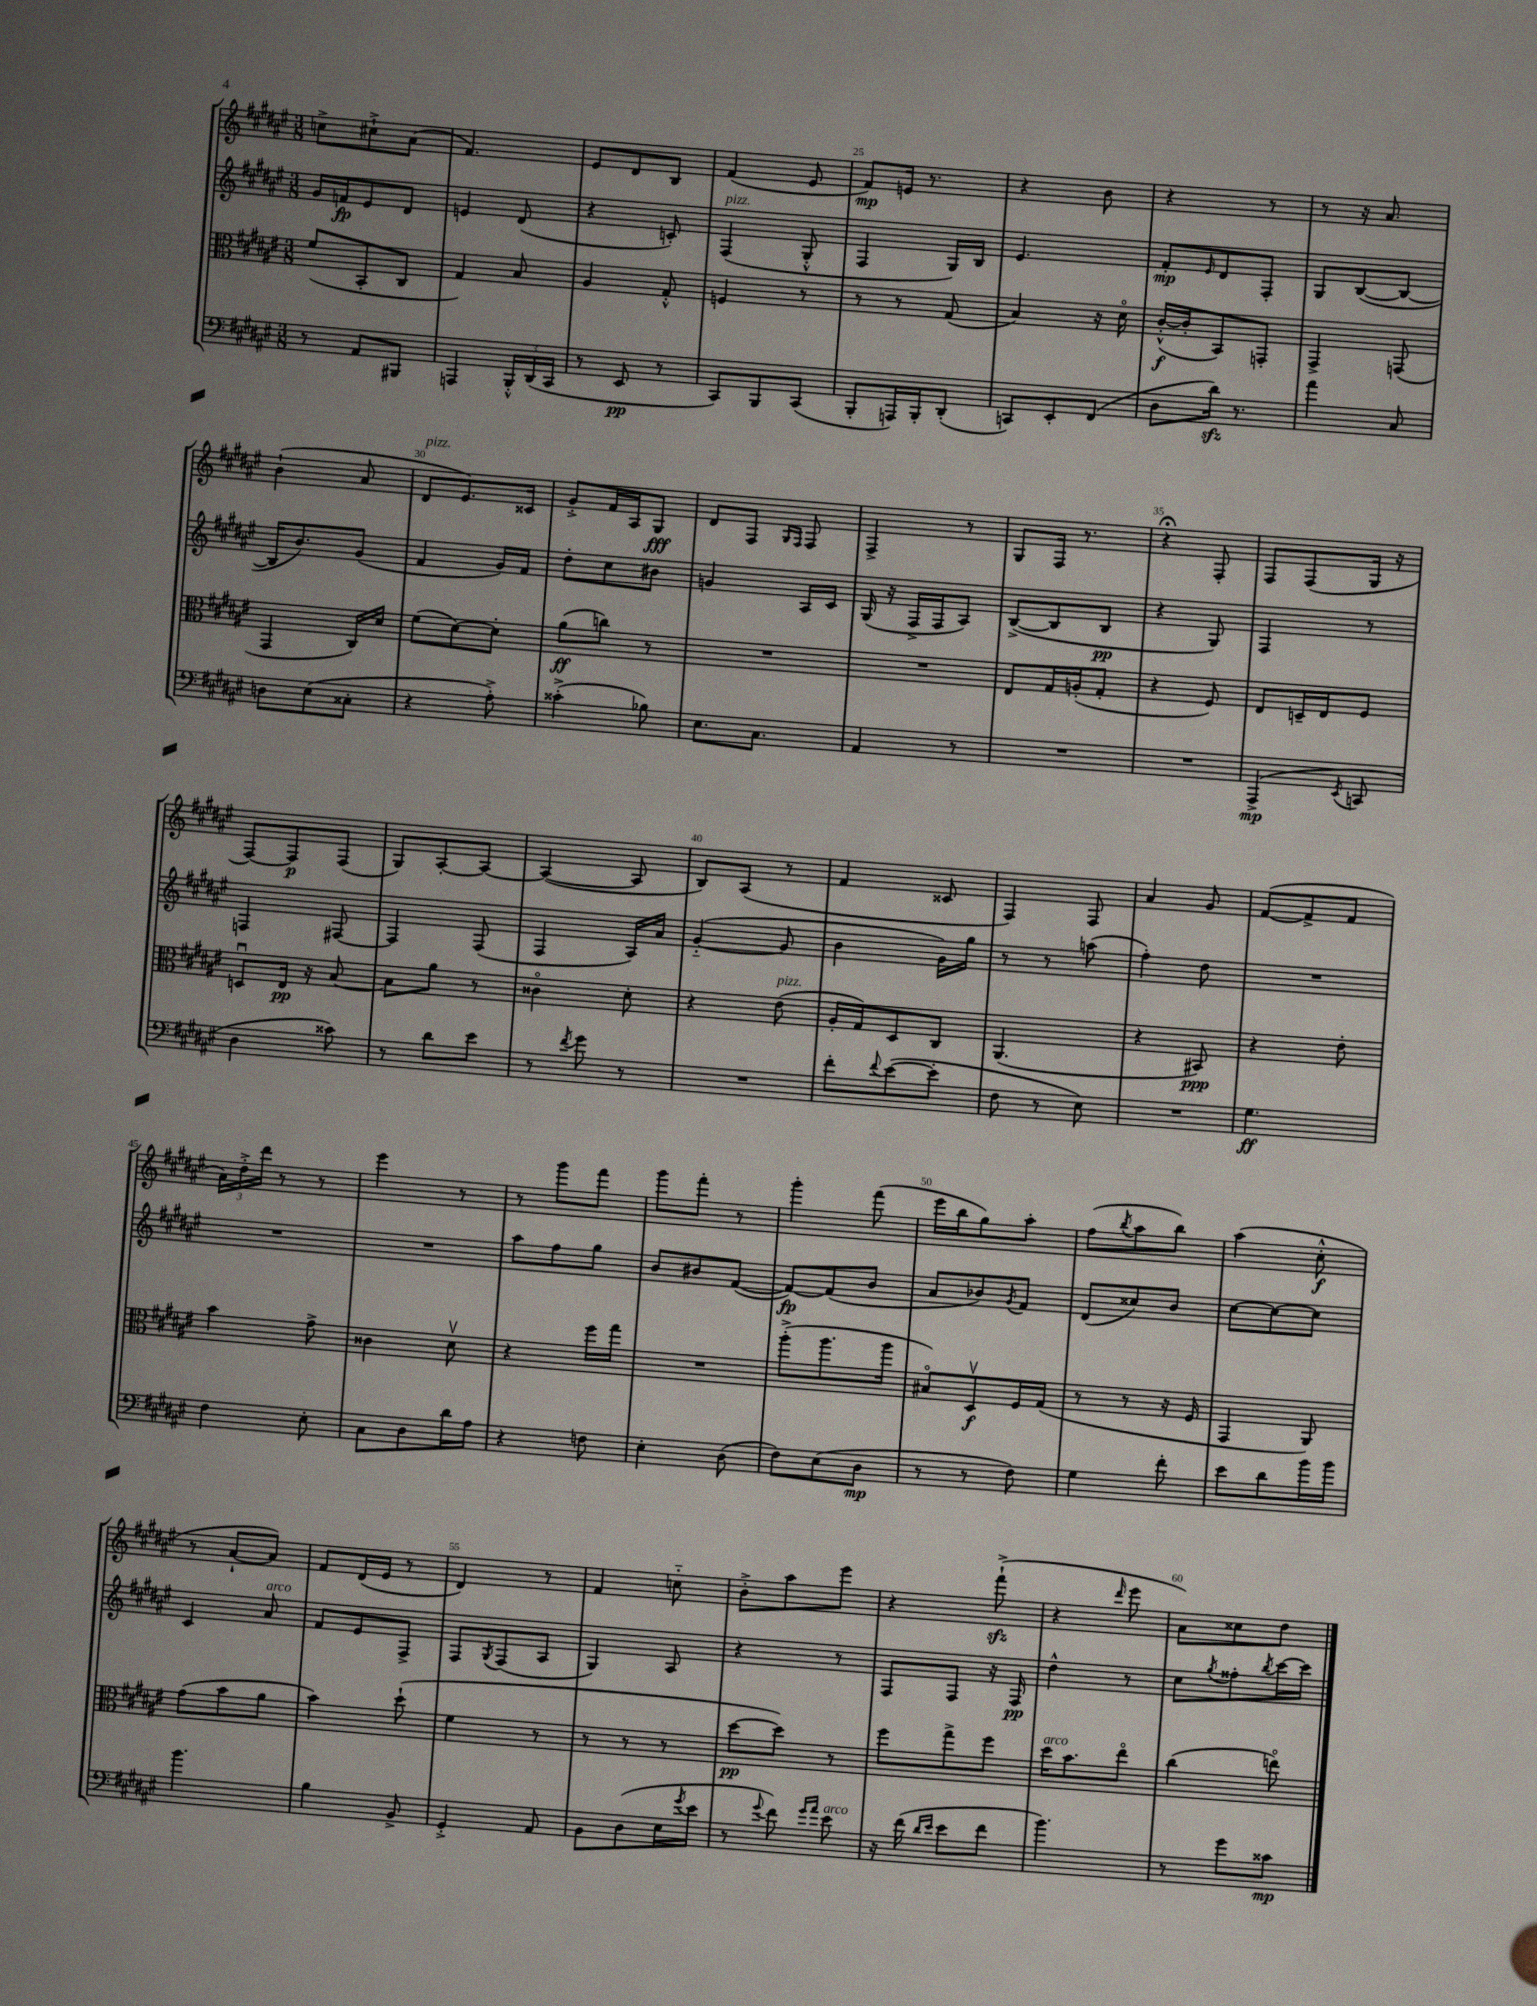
<<
\new StaffGroup <<
\new Staff = "s0" {
    \clef treble \key fis \major \numericTimeSignature \time 3/8
    c''8-> cis''8-!-> ais'8( |
    fis'4.) |
    eis'8 dis'8 b8 |
    fis'4( eis'8 |
    fis'8\mp) e'16 r8. |
    r4 b'8 |
    r4 r8 |
    r8 r16 ais'8. |
    b'4-!( ais'8 |
    dis'8^\markup { \italic "pizz." } eis'8.) cisis'16 |
    gis'8-.-> fis'16 ais16 gis8\fff |
    dis'8 fis8 \grace { gis16 fis16 } fis8 |
    fis4-> r8 |
    gis8 fis16 r8. |
    r4\fermata fis8-. |
    fis8 fis8( gis16 r16 |
    fis8~) fis8\p fis8( |
    gis8) ais8~-. ais8~ |
    ais4~( ais8 |
    b8) ais8( r8 |
    fis'4 cisis'8 |
    fis4) fis8 |
    ais'4 gis'8 |
    fis'8~( fis'8-> fis'8 |
    \tuplet 3/2 { ais'16) dis''16-.-> dis'''16 } r8 r8 |
    eis'''4 r8 |
    r8 gis'''8 fis'''8 |
    gis'''8 fis'''8-. r8 |
    gis'''4-. fis'''8( |
    eis'''16 b''16 gis''8) ais''8-. |
    fis''8( \acciaccatura { b''8 } ais''8 b''8) |
    ais''4( cis''8-.-^\f |
    r8 ais'8~-! ais'8) |
    fis'8 dis'16( eis'16 r8 |
    dis'4) r8 |
    fis'4 c''8-_ |
    b'8-.-> ais''8 eis'''8 |
    r4 fis'''8-!->\sfz( |
    r4 \grace { dis'''16 } eis'''8 |
    ais'8) cisis''8 dis''8 \bar "|." |
}
\new Staff = "s1" {
    \clef treble \key fis \major \numericTimeSignature \time 3/8
    gis'16 f'16\fp eis'8 dis'8 |
    e'4 dis'8( |
    r4 c'8-.) |
    fis4^\markup { \italic "pizz." }( gis8-.-^ |
    fis4 gis16) b16 |
    eis'4. |
    fis'8-.\mp \grace { eis'16 } dis'8 fis8-. |
    gis8 b8~( b8~ |
    b16 b'8.) gis'8( |
    fis'4 gis'16) fis'16 |
    dis''8-. cis''8 bis'8 |
    g'4 ais16 cis'16 |
    gis16( r16 fis16-> fis16 ais8) |
    b8~->( b8 b8\pp |
    r4 gis8) |
    fis4 r8 |
    f4 fis8~ |
    fis4 fis8( |
    fis4 ais16) ais'16 |
    gis'4~-_( gis'8 |
    b'4 gis'16) gis''16 |
    r8 r8 a''8( |
    fis''4-.) dis''8 |
    R4. |
    R4. |
    R4. |
    ais''8 fis''8 gis''8 |
    b'8 bis'8 fis'8~( |
    fis'8~\fp) fis'8( b'8 |
    ais'8 bes'8) \acciaccatura { gis'8 } fis'8 |
    dis'8( cisis''8) b'8 |
    cis''8~ cis''8~ cis''8 |
    cis'4 ais'8^\markup { \italic "arco" } |
    fis'8 eis'8 fis8-> |
    fis8 \acciaccatura { gis8 } fis8( ais8 |
    gis4) ais8 |
    r4 r8 |
    fis8 fis8 r16 fis16\pp |
    dis''4-^ r8 |
    cis''8 \acciaccatura { gis''8 } fisis''8-. \acciaccatura { b''8 } cis'''16~ cis'''16 \bar "|." |
}
\new Staff = "s2" {
    \clef alto \key fis \major \numericTimeSignature \time 3/8
    fis'8( b,8-. cis8 |
    gis4) b8 |
    ais4 gis8-.-^ |
    f4 r8 |
    r8 r8 gis8( |
    b4) r16 dis'16\flageolet |
    cis'16~-.-^\f( cis'16-. b,8) g,8-. |
    gis,4-> g,8( |
    gis,4 cis16) dis'16 |
    fis'8( dis'8~) dis'8-. |
    ais'8\ff( c''8) r8 |
    R4. |
    R4. |
    eis8 gis16 a16-.( gis8-. |
    r4 fis8) |
    eis8 d16-- eis16 fis8 |
    d8\downbow eis16\pp r16 b8~ |
    b8 ais'8 r8 |
    cisis'4\flageolet dis'8-. |
    r4 eis'8^\markup { \italic "pizz." }( |
    ais16-. gis16) dis8 cis8 |
    ais,4.( |
    r4 bis,8\ppp) |
    r4 eis'8-. |
    b'4 gis'8-> |
    cisis'4 dis'8\upbow |
    r4 fis''16 gis''16 |
    R4. |
    ais''8-.->( ais''8. ais''16 |
    bis8\flageolet) dis8\upbow\f fis16 gis16( |
    r8 r8 r16 fis16 |
    gis,4 ais,8) |
    gis'8( b'8 ais'8 |
    b'4) dis''8-!( |
    fis'4 r8 |
    r8 r8 r8 |
    dis''8~\pp dis''8) r8 |
    fis''8 gis''8-> fis''8 |
    dis''16^\markup { \italic "arco" } b'8. eis''8\flageolet |
    cis''4( e''8\flageolet) \bar "|." |
}
\new Staff = "s3" {
    \clef bass \key fis \major \numericTimeSignature \time 3/8
    r8 ais,8 bis,,8 |
    a,,4 \tuplet 3/2 { b,,16-.-^ dis,16( cis,16 } |
    r8 eis,8\pp r8 |
    cis,8) b,,8 cis,8( |
    b,,8-. a,,16) b,,16-. dis,8-.( |
    c,8) eis,8-. fis,8( |
    dis8 dis'16\sfz) r8. |
    ais'4 cis8 |
    d8 eis8( cisis8-. |
    r4 ais8-.->) |
    cisis'4-.->( bes8) |
    eis8. cis8. |
    ais,4 r8 |
    R4. |
    R4. |
    ais,,4->\mp( \acciaccatura { eis,8 } c,8 |
    dis4 cisis'8) |
    r8 dis'8 eis'8 |
    r8 \acciaccatura { fis'8 } gis'8 r8 |
    R4. |
    fis'8-. \appoggiatura { fis'8 } eis'8~( eis'8-. |
    fis8 r8 eis8) |
    R4. |
    gis4.\ff |
    fis4 eis8-. |
    cis8 dis8 dis'16 ais16 |
    r4 f8 |
    eis4-. dis8( |
    fis8) eis8( dis8\mp |
    r8 r8 fis8) |
    gis4 fis'8-. |
    eis'8 dis'8 b'16 b'16 |
    b'4. |
    b4 b,8-> |
    gis,4-.-> ais,8 |
    b,8 dis8( eis16 \acciaccatura { gis'8 } eis'16 |
    r8 \appoggiatura { gis'8 } fis'8) \grace { gis'16 ais'16 } eis'8^\markup { \italic "arco" } |
    r16 fis'16( \grace { dis'16 eis'16 } eis'8 fis'8 |
    b'4.) |
    r8 gis'8 cisis'8\mp \bar "|." |
}
>>
>>
\layout { \context { \Score currentBarNumber = #21 \override BarNumber.break-visibility = ##(#f #t #t) barNumberVisibility = #(every-nth-bar-number-visible 5) } }
